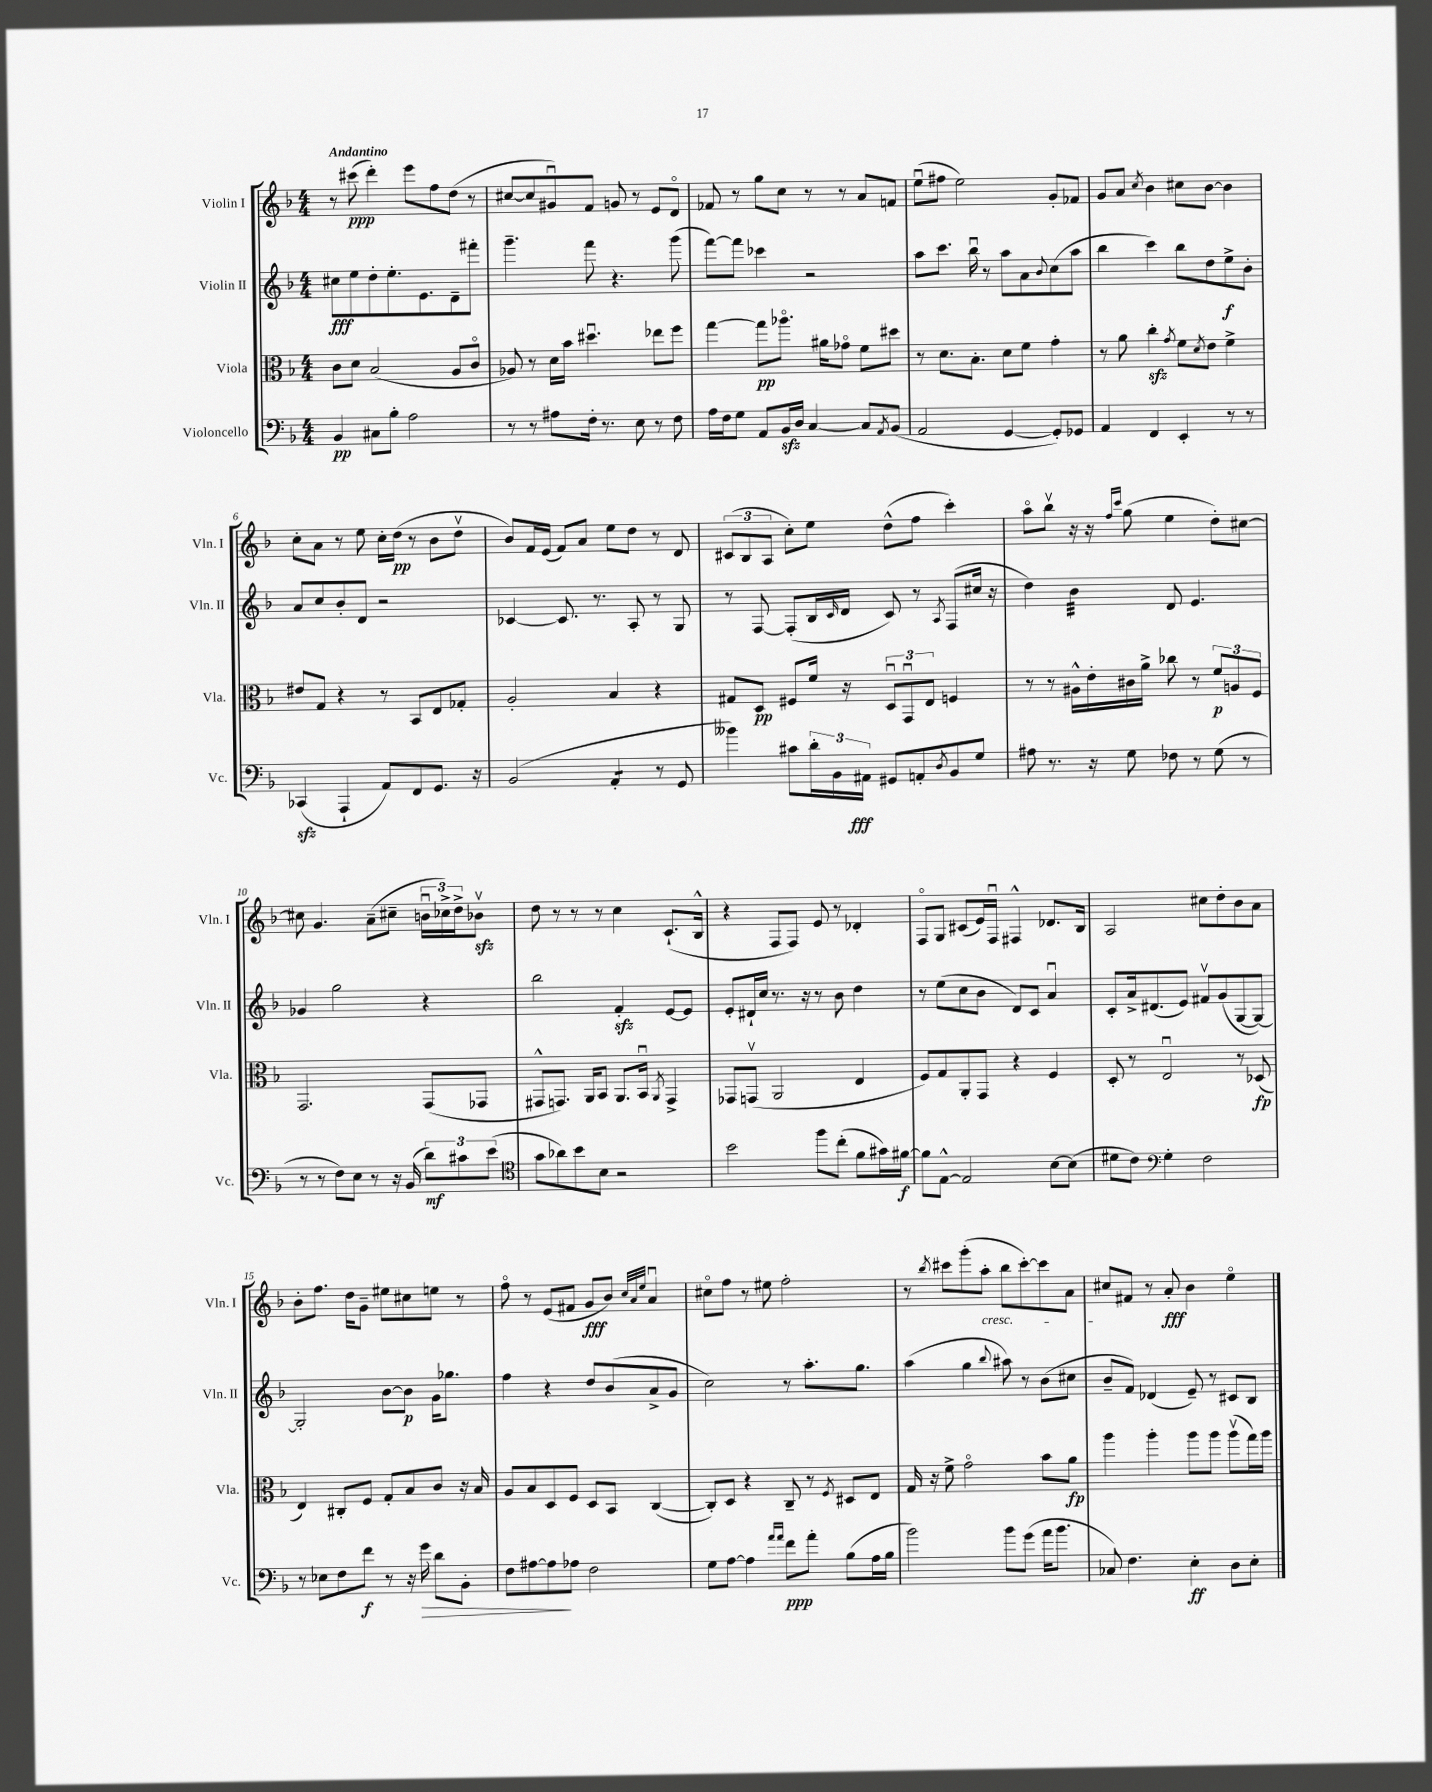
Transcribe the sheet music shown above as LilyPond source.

<<
\new StaffGroup <<
\new Staff = "s0" \with { instrumentName = "Violin I" shortInstrumentName = "Vln. I" } {
    \clef treble \key f \major \numericTimeSignature \time 4/4 \tempo "Andantino"
    r8 cis'''8\ppp( d'''4-.) e'''8 f''8 d''8( r8 |
    cis''8~ cis''8 gis'8\downbow) f'8 g'8 r8 e'8 d'8\flageolet |
    fes'8 r8 g''8 c''8 r8 r8 a'8 f'8 |
    e''8\downbow( fis''8 e''2) g'8-. fes'8 |
    g'8 a'8 \acciaccatura { c''8 } bes'4 cis''8 bes'8~ bes'4 |
    c''8-. a'8 r8 e''8 c''16-. d''16\pp( r8 bes'8 d''8\upbow |
    bes'8) f'16 e'16( f'8) a'8 e''8 d''8 r8 d'8 |
    \tuplet 3/2 { cis'8( bes8 a8 } c''8-.) e''8 d''8-^( f''8 c'''4-.) |
    a''8\flageolet bes''8\upbow r16 r16 \grace { f''16 c'''16 } g''8( e''4 d''8-.) cis''8~ |
    cis''8 g'4. a'8--( cis''8-- \tuplet 3/2 { b'16\downbow ces''16->) d''16-> } bes'8\upbow\sfz |
    d''8 r8 r8 r8 c''4 c'8.-!( bes16-^ |
    r4 f8 f8) e'8 r8 des'4-. |
    f8\flageolet g8 cis'8( e'16) f16\downbow fis4-^ des'8. bes16 |
    a2 cis''8 d''8-. bes'8 a'8 |
    bes'8-. f''8. d''16 g'8-- eis''8 cis''8 e''8 r8 |
    f''8\flageolet r8 e'8( fis'8 g'8\fff bes'8) \grace { c''32 a'32 e''32 } a'4\downbow |
    cis''8\flageolet f''8 r8 eis''8 f''2-. |
    r8 \acciaccatura { bes''8 } cis'''8 g'''8-.( a''8-.\cresc bes''8 cis'''8~-.) cis'''8 a'8 |
    cis''8\! fis'8 r8 a'8-.\fff bes'4 e''4\flageolet \bar "|." |
}
\new Staff = "s1" \with { instrumentName = "Violin II" shortInstrumentName = "Vln. II" } {
    \clef treble \key f \major \numericTimeSignature \time 4/4
    cis''8\fff e''8 d''8-. e''8.-. e'8. d'8-- fis'''8-. |
    g'''4.-- f'''8 r4. g'''8( |
    f'''8~) f'''8 ces'''4 r2 |
    a''8 c'''8. bes''16\downbow r8 a''8 a'8 \appoggiatura { bes'8 } c''8( a''8 |
    bes''4 c'''4) bes''8 d''8 e''8->\f bes'8-. |
    a'8 c''8 bes'8-. d'8 r2 |
    ces'4~ ces'8. r8. a8-. r8 g8 |
    r8 f8~ f8-.( bes16 \grace { c'16 } d'16 c'8) r8 \acciaccatura { a8 } f8( cis''16 r16 |
    d''4) bes'4:32 d'8 e'4. |
    ges'4 g''2 r4 |
    bes''2 f'4-.\sfz e'8~ e'8 |
    e'8-. dis'16-! c''16 r8. r16 r8 bes'8 d''4 |
    r8 e''8( c''8 bes'8 d'8) c'8 a'4\downbow |
    c'8-. a'16-> dis'8.( e'8) fis'8\upbow g'8( g8~ g8~) |
    g2-. bes'8~ bes'8\p g'16 ges''8. |
    f''4 r4 d''8 bes'8( a'8-> g'8 |
    c''2) r8 a''8.-. g''8. |
    a''4( g''4 \appoggiatura { bes''8 } ais''8) r8 bes'8( cis''8 |
    bes'8-- f'8) des'4( e'8--) r8 cis'8 bes8 \bar "|." |
}
\new Staff = "s2" \with { instrumentName = "Viola" shortInstrumentName = "Vla." } {
    \clef alto \key f \major \numericTimeSignature \time 4/4
    c'8 d'8 bes2( a8 c'8\flageolet |
    aes8) r8 d'16 bes'16 dis''4.\downbow ees''8 f''8 |
    g''4~ g''8\pp aes''8.\flageolet ais'16 ges'8\flageolet f'8 dis''8 |
    r8 d'8. bes8.-. d'8 f'8 g'4-. |
    r8 a'8 c''4-.\sfz \acciaccatura { g'8 } f'8 \acciaccatura { d'8 } e'8 f'4-> |
    eis'8 g8 r4 r8 bes,8 e8 ges8-. |
    a2-. bes4 r4 |
    gis8 d8\pp fis8 f'16 r16 \tuplet 3/2 { d8\downbow g,8\downbow e8 } f4 |
    r8 r8 ais16-^ e'16-. cis'16 a'16-> ces''8 r8 \tuplet 3/2 { f'8\p a8 f8 } |
    g,2. g,8( ges,8 |
    gis,8-^ g,8.) a,16 bes,8 a,8. bes,16\downbow \acciaccatura { a,8 } g,4-> |
    ges,8 g,8\upbow( a,2 e4 |
    f8) g8 a,8-. g,8 r4 f4 |
    d8-. r8 e2\downbow r8 des8\fp( |
    e4) cis8-. f8 g8-. bes8 c'8 r16 bes16 |
    a8 bes8 d8 f8 d8 bes,8 c4~( |
    c8-.) d8 r4 c8-- r8 \acciaccatura { f8 } dis8 e8 |
    g16 r16 f'8-> g'2\flageolet bes'8 a'8\fp |
    a''4 a''4-. a''8 a''8 a''8\upbow( g''16) a''16 \bar "|." |
}
\new Staff = "s3" \with { instrumentName = "Violoncello" shortInstrumentName = "Vc." } {
    \clef bass \key f \major \numericTimeSignature \time 4/4
    bes,4\pp cis8 bes8-. a2 |
    r8 r8 ais8 f16-. r8. e8 r8 f8 |
    a16 f16 g8 a,8 bes,16\sfz d16 c4~ c8 \acciaccatura { a,8 } bes,8( |
    a,2 g,4~ g,8-.) ges,8 |
    a,4 f,4 e,4-. r8 r8 |
    ces,4\sfz( a,,4-! a,8) f,8 g,8. r16 |
    bes,2( a,4:8-. r8 g,8 |
    beses'4) cis'8 \tuplet 3/2 { d'16-. bes,16 ais,16\fff } gis,8 a,8-. \acciaccatura { d8 } bes,8 g8 |
    ais8 r8. r16 g8 fes8 r8 g8( r8 |
    r8 r8 f8) e8 r8 r16 bes,16( \tuplet 3/2 { d'8\mf) cis'8 e'8( } |
    \clef tenor g'8 aes'8) bes'8 bes8 r2 |
    bes'2 f''8 c''8-.( f'8 gis'16) fis'16~\f |
    fis'8 e8~-^ e2 bes8~ bes8( |
    dis'8 c'8) \clef bass g4-. f2 |
    r8 ees8 f8 f'8\f r8 r16 g'16\> d'8 bes,8-. |
    f8 ais8~ ais8\! aes8 f2 |
    g8 a8~ a4 \grace { a'16 a'16 } f'8\ppp a'8-. bes8( a16 bes16 |
    bes'2) bes'8 g'8( a'16 bes'8. |
    ces8) f4. e4-.\ff d8 e8-. \bar "|." |
}
>>
>>
